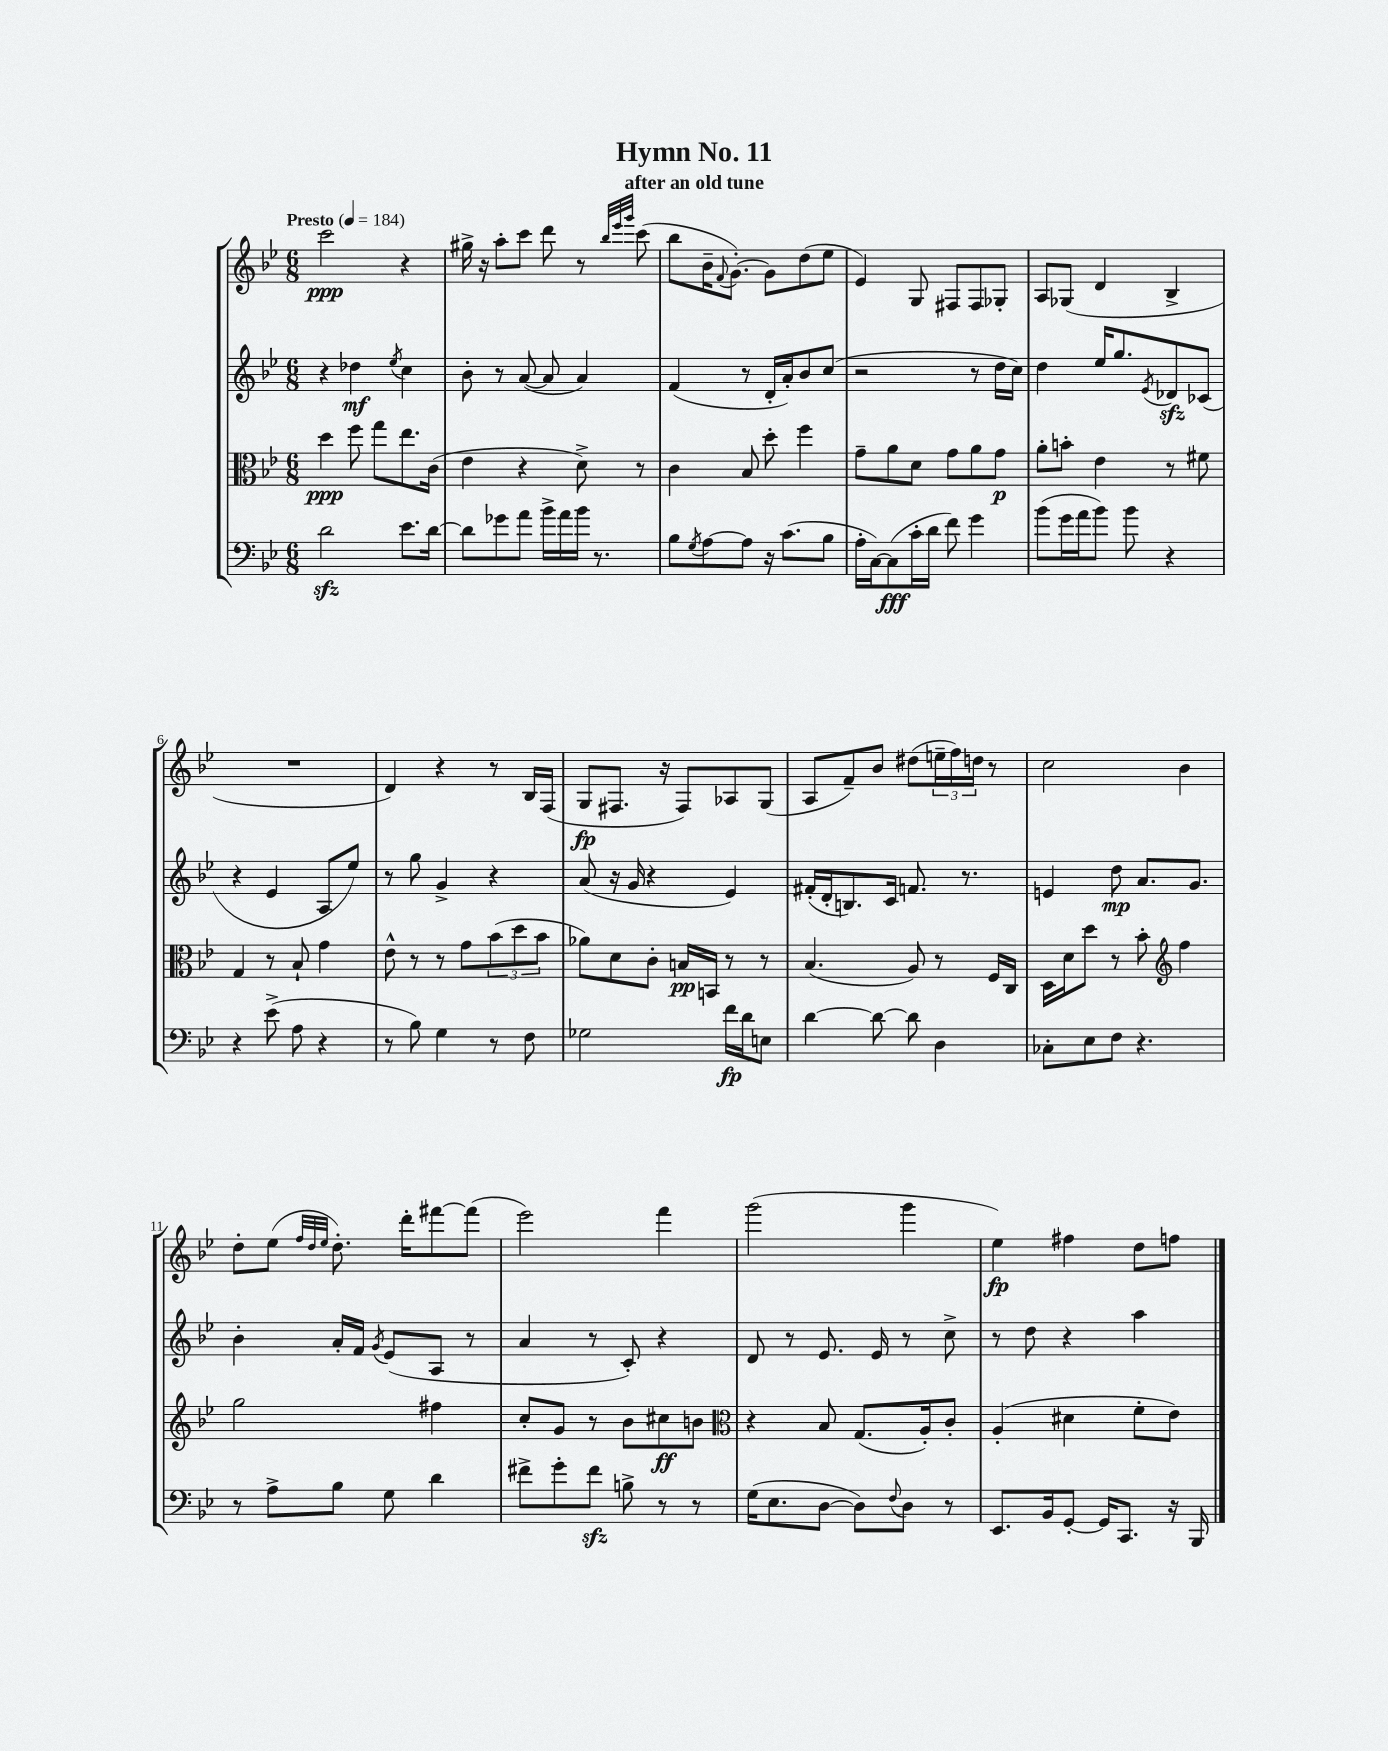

**kern	**dynam	**kern	**dynam	**kern	**dynam	**kern	**dynam
*part4	*part4	*part3	*part3	*part2	*part2	*part1	*part1
*staff4	*staff4	*staff3	*staff3	*staff2	*staff2	*staff1	*staff1
*clefF4	*	*clefC3	*	*clefG2	*	*clefG2	*
*k[b-e-]	*	*k[b-e-]	*	*k[b-e-]	*	*k[b-e-]	*
*M6/8	*	*M6/8	*	*M6/8	*	*M6/8	*
*MM184	*	*MM184	*	*MM184	*	*MM184	*
=1	=1	=1	=1	=1	=1	=1	=1
!	!	!	!	!	!	!LO:TX:a:B:t=Presto	!
2dzz\	.	4dd\	ppp	4r	.	2ccc\	ppp
.	.	8ff\	.	4dd-X\	mf	.	.
.	.	8gg\L	.	.	.	.	.
.	.	.	.	8qee-/	.	.	.
8.e-\L	.	8.ee-\	.	4cc\	.	4r	.
[16d\Jk	.	(16c\Jk	.	.	.	.	.
=2	=2	=2	=2	=2	=2	=2	=2
8d\L]	.	4e-\	.	8b-'\	.	16gg#X^\	.
.	.	.	.	.	.	16r	.
8g-X\	.	.	.	8r	.	8aa'\L	.
8a\J	.	4r	.	([8a/	.	8ccc\J	.
16b-^\LL	.	.	.	8a/]	.	8ddd\	.
16a\	.	.	.	.	.	.	.
16b-\JJ	.	8d^\)	.	4a/)	.	8r	.
8.r	.	.	.	.	.	.	.
.	.	.	.	.	.	32qqbb-/LLL	.
.	.	.	.	.	.	32qqeee-/	.
.	.	.	.	.	.	32qqggg/JJJ	.
.	.	8r	.	.	.	(8ccc\	.
=3	=3	=3	=3	=3	=3	=3	=3
8B-\L	.	4c\	.	(4f/	.	8bb-\L	.
8qG/	.	.	.	.	.	.	.
[8A\	.	.	.	.	.	16b-~\K	.
.	.	.	.	.	.	8qqf/	.
.	.	.	.	.	.	[8.g'\J)	.
8A\J]	.	8B-/	.	8r	.	.	.
16r	.	8dd'\	.	16d'/LL	.	8g\L]	.
(8.c\L	.	.	.	16a'/J)	.	.	.
.	.	4ff\	.	8b-/	.	(8dd\	.
8B-\J	.	.	.	(8cc/J	.	8ee-\J	.
=4	=4	=4	=4	=4	=4	=4	=4
16A'\LL	.	8g~\L	.	2r	.	4e-/)	.
[16C\J)	.	.	.	.	.	.	.
(8C\]	fff	8a\	.	.	.	.	.
16c'\L	.	8d\J	.	.	.	8G/	.
16d\JJ	.	.	.	.	.	.	.
8f\)	.	8g\L	.	.	.	8F#X/L	.
4g\	.	8a\	.	8r	.	8F#/	.
.	.	8g\J	p	16dd\LL	.	8G-X'/J	.
.	.	.	.	16cc\JJ)	.	.	.
=5	=5	=5	=5	=5	=5	=5	=5
(8b-\L	.	8a'\L	.	4dd\	.	8A/L	.
16g\L	.	8bn'\J	.	.	.	(8G-X/J	.
16a\J	.	.	.	.	.	.	.
8b-\J)	.	4e-\	.	16ee-/KL	.	4d/	.
.	.	.	.	8.gg/	.	.	.
8b-\	.	.	.	.	.	.	.
.	.	.	.	8qe-/	.	.	.
4r	.	8r	.	8d-Xzz/	.	4B-^/	.
.	.	8f#X\	.	(8c-X/J	.	.	.
!!LO:LB:g=z
=6	=6	=6	=6	=6	=6	=6	=6
4r	.	4G/	.	4r	.	2.r	.
(8e-^\	.	8r	.	4e-/	.	.	.
8A\	.	8B-`/	.	.	.	.	.
4r	.	4g\	.	8A/L	.	.	.
.	.	.	.	8ee-/J)	.	.	.
=7	=7	=7	=7	=7	=7	=7	=7
8r	.	8e-^^\	.	8r	.	4d/)	.
8B-\)	.	8r	.	8gg\	.	.	.
4G\	.	8r	.	4g^/	.	4r	.
.	.	8g\L	.	.	.	.	.
8r	.	(12b-\	.	4r	.	8r	.
.	.	12dd\	.	.	.	.	.
8F\	.	.	.	.	.	16B-/LL	.
.	.	12b-\J	.	.	.	.	.
.	.	.	.	.	.	(16F/JJ	.
=8	=8	=8	=8	=8	=8	=8	=8
2G-X\	.	8a-X\L)	.	(8a/	.	8G/L	fp
.	.	8d\	.	16r	.	8.F#X/J	.
.	.	.	.	16g/	.	.	.
.	.	8c'\J	.	4r	.	.	.
.	.	.	.	.	.	16r	.
.	.	16Bn/LL	pp	.	.	8F#/L)	.
.	.	16BBn/JJ	.	.	.	.	.
16f\LL	fp	8r	.	4e-/)	.	8A-X/	.
16d\J	.	.	.	.	.	.	.
8En\J	.	8r	.	.	.	(8G/J	.
=9	=9	=9	=9	=9	=9	=9	=9
[4d\	.	(4.B-/	.	(16f#X'/LL	.	8A/L	.
.	.	.	.	16d'/J	.	.	.
.	.	.	.	8.Bn/)	.	8f~/)	.
8d\_	.	.	.	.	.	8b-/J	.
.	.	.	.	16c/Jk	.	.	.
8d\]	.	8A/)	.	8.fn/	.	(8dd#X\L	.
4D\	.	8r	.	.	.	24een~\L	.
.	.	.	.	.	.	24ff\)	.
.	.	.	.	8.r	.	.	.
.	.	.	.	.	.	24ddn\JJ	.
.	.	16F/LL	.	.	.	8r	.
.	.	16C/JJ	.	.	.	.	.
=10	=10	=10	=10	=10	=10	=10	=10
8C-X'\L	.	16D\LL	.	4en/	.	2cc\	.
.	.	16d\J	.	.	.	.	.
8E-\	.	8dd\J	.	.	.	.	.
8F\J	.	8r	.	8dd\	mp	.	.
4.r	.	8b-'\	.	8.a/L	.	.	.
*	*	*clefG2	*	*	*	*	*
.	.	4ff\	.	.	.	4b-\	.
.	.	.	.	8.g/J	.	.	.
!!LO:LB:g=z
=11	=11	=11	=11	=11	=11	=11	=11
8r	.	2gg\	.	4b-'\	.	8dd'\L	.
8A^\L	.	.	.	.	.	(8ee-\J	.
.	.	.	.	.	.	32qqff/LLL	.
.	.	.	.	.	.	32qqdd/	.
.	.	.	.	.	.	32qqee-/JJJ	.
8B-\J	.	.	.	16a'/LL	.	8.dd'\)	.
.	.	.	.	16f/JJ	.	.	.
.	.	.	.	8qg/	.	.	.
8G\	.	.	.	(8e-/L	.	.	.
.	.	.	.	.	.	16ddd'\KL	.
4d\	.	4ff#X\	.	8A/J	.	[8fff#X\	.
.	.	.	.	8r	.	(8fff#\J]	.
=12	=12	=12	=12	=12	=12	=12	=12
8f#X^\L	.	8cc'/L	.	4a/	.	2eee-\)	.
8g'\	.	8g/J	.	.	.	.	.
8f#zz\J	.	8r	.	8r	.	.	.
8Bn^\	.	8b-\L	.	8c'/)	.	.	.
8r	.	8cc#X\	ff	4r	.	4fff\	.
8r	.	8bn\J	.	.	.	.	.
=13	=13	=13	=13	=13	=13	=13	=13
*	*	*clefC3	*	*	*	*	*
(16G\KL	.	4r	.	8d/	.	(2ggg\	.
8.E-\	.	.	.	.	.	.	.
.	.	.	.	8r	.	.	.
[8D\J	.	8B-/	.	8.e-/	.	.	.
8D\L])	.	(8.G/L	.	.	.	.	.
.	.	.	.	16e-/	.	.	.
8qqF/	.	.	.	.	.	.	.
8D\J	.	.	.	8r	.	4ggg\	.
.	.	16A'/k)	.	.	.	.	.
8r	.	8c'/J	.	8cc^\	.	.	.
=14	=14	=14	=14	=14	=14	=14	=14
8.EE-/L	.	(4A'/	.	8r	.	4ee-\)	fp
.	.	.	.	8dd\	.	.	.
16BB-/k	.	.	.	.	.	.	.
[8GG'/J	.	4d#X\	.	4r	.	4ff#X\	.
16GG/KL]	.	.	.	.	.	.	.
8.CC/J	.	.	.	.	.	.	.
.	.	8f'\L	.	4aa\	.	8dd\L	.
16r	.	8e-\J)	.	.	.	8ffn\J	.
16BBB-/	.	.	.	.	.	.	.
==	==	==	==	==	==	==	==
*-	*-	*-	*-	*-	*-	*-	*-
